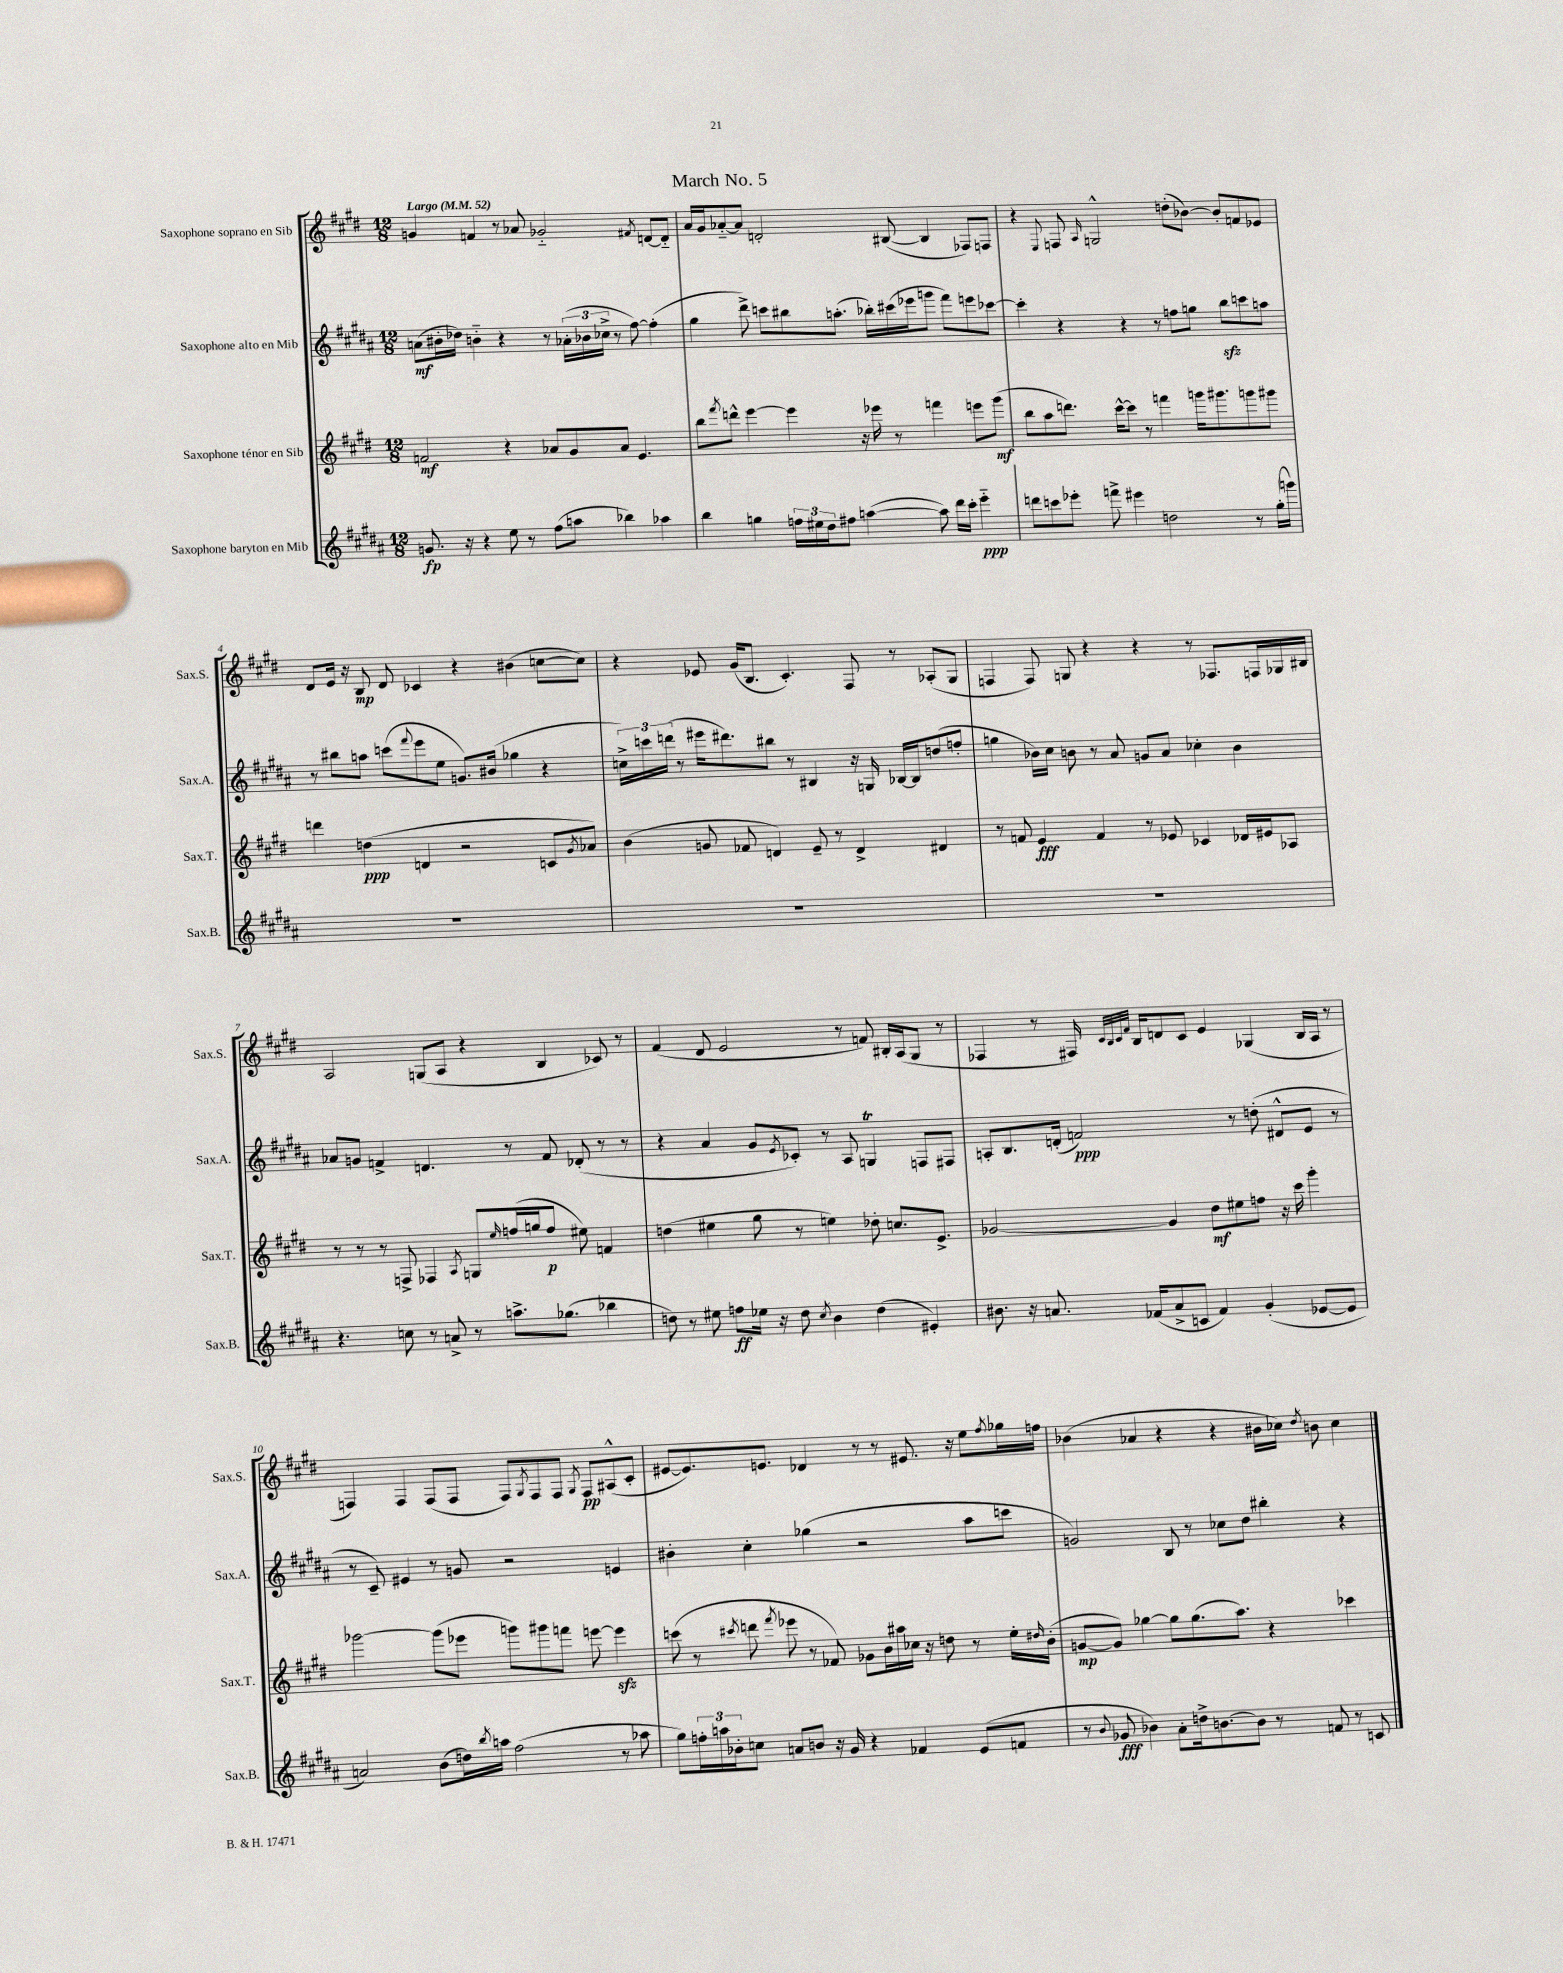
\header { title = "March No. 5" }
<<
\new StaffGroup <<
\new Staff = "s0" \with { instrumentName = "Saxophone soprano en Sib" shortInstrumentName = "Sax.S." } {
    \clef treble \key e \major \numericTimeSignature \time 12/8 \tempo "Largo" 4 = 52
    g'4 f'4 r8 aes'8 ges'2-_ \acciaccatura { fis'8 } d'8~ d'8-_ |
    a'16 gis'16 aes'8~-_ aes'8 d'2-. bis8~( bis4 fes8) f8 |
    r4 \appoggiatura { e8 } f8 \grace { a16 } g2-^ d''8-.( bes'8~) bes'8-. f'8 ees'8 |
    dis'8 e'16 r16 b8\mp dis'8 ces'4 r4 bis'4( c''8~ c''8) |
    r4 ees'8 gis'16( b8. cis'4.-.) fis8 r8 aes8-.( gis8 |
    f4 f8) g8 r4 r4 r8 fes8. f16 ges16 bis16 |
    a2 g8( a8 r4 b4 ces'8) r8 |
    fis'4( dis'8 e'2 r8 f'8) bis16-. a16( gis8 r8 |
    fes4 r8 fis16) \grace { cis'32 b32 cis'32 fis'32 } b16 d'8 cis'8 e'4 ges4( b16 a16 r8 |
    f4) f4 f8( f8 f8) \acciaccatura { gis8 } f8 f8 \acciaccatura { gis8 } f8\pp ais8-^( cis'8-. |
    eis'8~ eis'8.) e'8. des'4 r8 r8 eis'8. r16 e''8 \acciaccatura { fis''8 } ges''16 f''16 |
    bes'4( aes'4 r4 r4 bis'16 ces''16) \acciaccatura { dis''8 } b'8 ces''4 \bar "|." |
}
\new Staff = "s1" \with { instrumentName = "Saxophone alto en Mib" shortInstrumentName = "Sax.A." } {
    \clef treble \key b \major \numericTimeSignature \time 12/8
    a'8\mf( bis'16-. des''16) b'4-_ r4 r8 \tuplet 3/2 { aes'16-.( bes'16 ces''16-> } r8 fis''8~) fis''4-.( |
    gis''4 dis'''8->) c'''8 bis''8 a''8.-.( bes''16-.) cis'''16( ees'''16 g'''8 fis'''8) e'''8 ces'''8~ |
    ces'''4-. r4 r4 r8 f''8 g''8 b''8\sfz c'''8 a''8 |
    r8 bis''8 a''8 c'''8( \appoggiatura { fis'''8 } e'''8 e''8 g'8.) bis'16( ges''4 r4 |
    \tuplet 3/2 { c''16->) c'''16 d'''16( } r8 eis'''16 dis'''8.) bis''8 r8 bis4 r16 g16 bes16~ bes16 d''8( f''8-. |
    g''4 bes'16) cis''16 b'8 r8 ais'8 g'8 ais'8 ces''4-. b'4 |
    aes'8 g'8 f'4-> d'4. r8 f'8 des'8-.( r8 r8 |
    r4 ais'4 gis'8 \acciaccatura { e'8 } ces'8-.) r8 ais8 g4\trill f8 fis8 |
    a8-. b8. d'16-.( f'2\ppp) r8 d''8-.( dis'8-^ e'8 r8 |
    r8 cis'8--) eis'4 r8 g'8 r2 e'4 |
    bis'4-. cis''4-. ges''4( r2 ais''8 c'''8 |
    g'2) b8 r8 ces''8 dis''8 bis''4-. r4 \bar "|." |
}
\new Staff = "s2" \with { instrumentName = "Saxophone ténor en Sib" shortInstrumentName = "Sax.T." } {
    \clef treble \key e \major \numericTimeSignature \time 12/8
    f'2\mf r4 aes'8 gis'8 aes'8 e'4. |
    b''8 \acciaccatura { fis'''8 } d'''8-^ e'''4~ e'''4 r16 ees'''16 r8 f'''4 e'''8 gis'''8\mf( |
    b''8 a''8 d'''8.) cis'''16~-^ cis'''8 r8 f'''4 g'''16 gis'''8. g'''8 gis'''8 |
    d'''4 d''4\ppp( d'4 r2 c'8 \acciaccatura { gis'8 } aes'8) |
    b'4( g'8 fes'8 d'4) e'8-- r8 d'4-> dis'4 |
    r8 f'8 e'4\fff f'4 r8 ees'8 ces'4 des'16 eis'16 aes8 |
    r8 r8 r8 f8-> fes4 \acciaccatura { a8 } g8 \grace { e''16 } f''16( g''16 f''8\p eis''8) f'4 |
    d''4( eis''4 gis''8 r8 e''4) des''8-. c''8. e'8.-> |
    ges'2~ ges'4 dis''8\mf eis''8 f''8 r16 cis'''16 gis'''4-. |
    ges'''2~ ges'''8( ees'''8 g'''8) gis'''8 f'''8 e'''8~ e'''4\sfz |
    c'''8( r8 \acciaccatura { cis'''8 } d'''8 \acciaccatura { fis'''8 } ees'''8 r8 fes'8) ges'8 b'16 ais''16 ces''16 r16 d''8 r8 e''16-. \grace { dis''16 } b'16-.( |
    g'8~\mp g'8) ges''4~ ges''8 ges''8.( a''8.) r4 ces'''4 \bar "|." |
}
\new Staff = "s3" \with { instrumentName = "Saxophone baryton en Mib" shortInstrumentName = "Sax.B." } {
    \clef treble \key b \major \numericTimeSignature \time 12/8
    g'8.\fp r16 r4 e''8 r8 fis''8( a''8 bes''4) aes''4 |
    b''4 g''4 \tuplet 3/2 { f''16 eis''16 dis''16 } fis''8 a''4~( a''8) dis'''16 cis'''16-. e'''4-_\ppp |
    d'''8 c'''8 ees'''8-. f'''8-> eis'''4 d''2 r8 gis''16-.( g'''16) |
    R1. |
    R1. |
    R1. |
    r4. c''8 r8 a'8-> r8 a''8.-> ges''8.( bes''4 |
    d''8) r8 eis''8 f''8\ff ees''16 r16 d''8 \acciaccatura { cis''8 } b'4 d''4( eis'4-.) |
    bis'8. r16 a'8. fes'16( a'8-> c'8 fes'4) gis'4-.( ees'8~ ees'8 |
    a'2) b'8( d''16) \acciaccatura { b''8 } a''16 fis''2( r8 aes''8 |
    gis''8) \tuplet 3/2 { f''16-. a''16 bes'16-. } c''8 a'8 b'8 r16 gis'16 r4 fes'4 e'8( f'8 |
    r8 \appoggiatura { b'8 } ges'8\fff bes'4) ais'8-. d''16-> b'8.~ b'8 r8 f'8 r8 c'8 \bar "|." |
}
>>
>>
